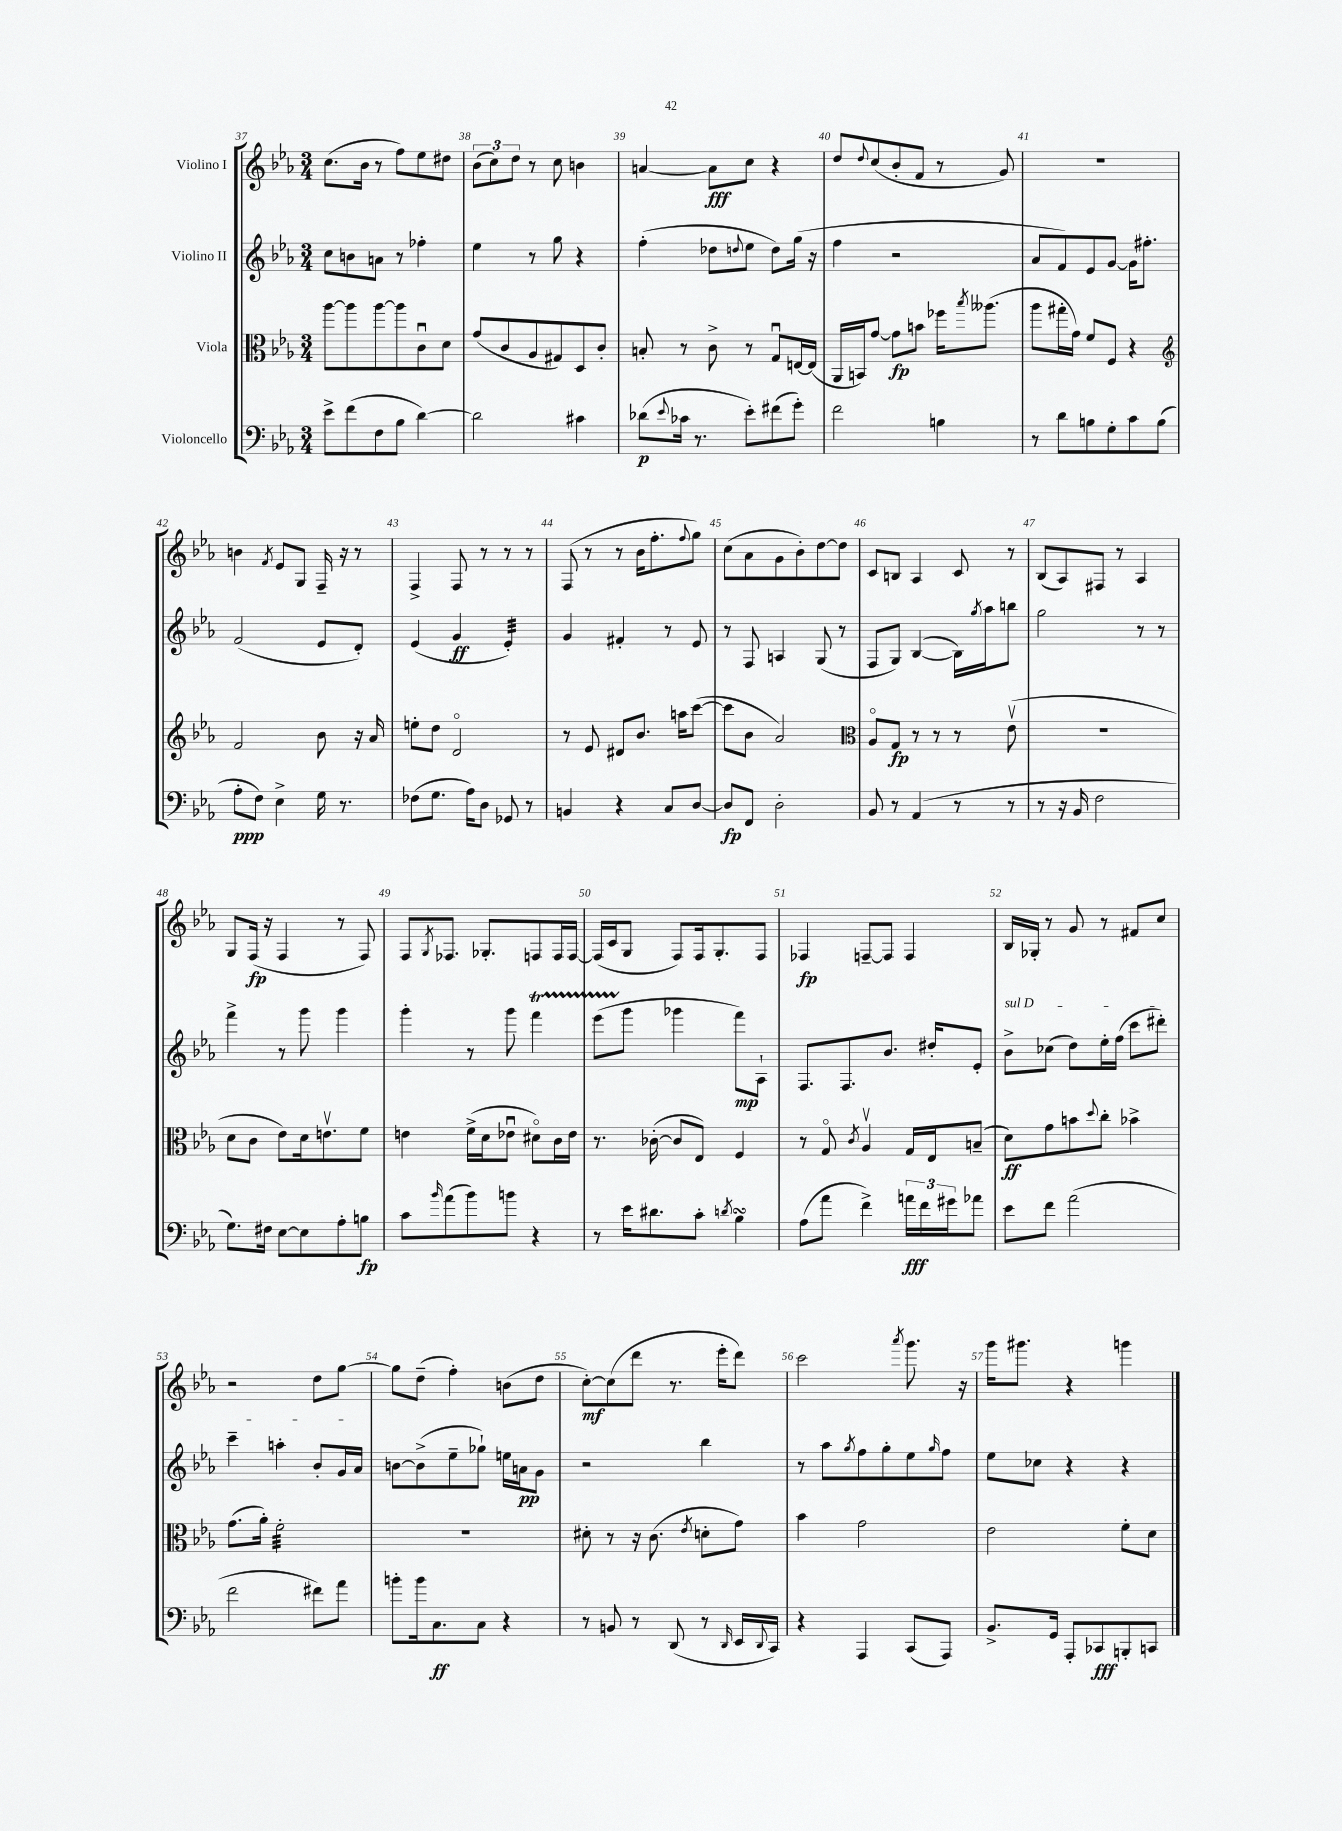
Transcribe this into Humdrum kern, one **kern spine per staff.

**kern	**kern	**kern	**kern
*staff4	*staff3	*staff2	*staff1
*clefF4	*clefC3	*clefG2	*clefG2
*k[b-e-a-]	*k[b-e-a-]	*k[b-e-a-]	*k[b-e-a-]
*M3/4	*M3/4	*M3/4	*M3/4
8e-^	[8aa-	8cc	(8.cc
(8f	8aa-]	8b	.
.	.	.	16b-
8F	[8aa-	8a	8r
8B-	8aa-]	8r	8ff)
[4d)	8cu	4ff-'	8ee-
.	8d	.	8dd#
=	=	=	=
2d]	(8g	4ee-	(12b-
.	.	.	12cc)
.	8c	.	.
.	.	.	12dd
.	8A-	8r	8r
.	8G#)	8gg	8cc
4c#	8D	4r	4b
.	8c'	.	.
=	=	=	=
(8d-	8B'	(4ff'	[4a
8qqe-	.	.	.
16c-	8r	.	.
8.r	.	.	.
.	8c^	8dd-	8a]
.	.	8qqdd	.
8e-')	8r	8ee-	8cc
(8f#	8Gu	8dd)	4r
8g')	[16E	(16gg	.
.	(16E]	16r	.
=	=	=	=
2f	16AA-	4ff	8dd
.	16BB)	.	.
.	.	.	8qqdd
.	[8g	.	(8cc
.	8g]	2r	8b-'
.	8b	.	8f
4B	16ff-	.	8r
.	8qbb-	.	.
.	(8.aa--	.	.
.	.	.	8g)
=	=	=	=
8r	8aa-	8a-	2.r
8d	16gg#'	8f)	.
.	16g)	.	.
8B	8f	8e-	.
8G'	8F	[8g	.
8c	4r	16g]	.
.	.	8.ff#'	.
(8B	.	.	.
=	=	=	=
*	*clefG2	*	*
8A-'	2f	(2f	4b
8F)	.	.	.
.	.	.	8qf
4E-^	.	.	8e-
.	.	.	8G
16G	8b-	8e-	16F~
8.r	.	.	16r
.	16r	8d')	8r
.	16a-	.	.
=	=	=	=
(8F-	8ee'	(4e-	4F^
8.G	8dd	.	.
.	2do	4g	8F
16A-)	.	.	.
8D	.	.	8r
8GG-	.	4e-')	8r
8r	.	.	8r
=	=	=	=
4BB	8r	4g	(8F
.	8e-	.	8r
4r	8d#	4f#'	8r
.	8.b-	.	16b-
.	.	.	8.ff'
8C	.	8r	.
.	16aa	.	.
.	.	.	8qqff
[8D	([8ccc	8e-	8gg)
=	=	=	=
8D]	8ccc]	8r	(8cc
8FF	8b-	8F	8a-
2D'	2a-)	4A	8g
.	.	.	8b-')
.	.	(8G	[8dd
.	.	8r	8dd]
=	=	=	=
*	*clefC3	*	*
8BB-	8A-o	8F	8c
8r	8G	8G)	8B
(4AA-	8r	([4B-	4A-
.	8r	.	.
8r	8r	16B-])	8c
.	.	8qgg	.
.	.	16aa-	.
8r	(8e-v	8bb	8r
=	=	=	=
8r	2.r	2gg	(8B-
16r	.	.	8A-)
16BB-	.	.	.
2F	.	.	8F#
.	.	.	8r
.	.	8r	4A-
.	.	8r	.
=	=	=	=
8.G)	8d	4fff^	8G
.	8c	.	(16F
16F#	.	.	16r
[8E-	8e-)	8r	4F
8E-]	16d	8ggg	.
.	8.ev	.	.
8A-'	.	4ggg	8r
8B	8f	.	8F)
=	=	=	=
8c	4e	4ggg'	8F
16qqb-	.	.	8qG
(8a-	.	.	8.F-
8b-)	(16f^	8r	.
.	16d	.	8.G-'
8b	8e-u	8ggg	.
4r	8d#o)	4fff	8F
.	16c	.	16F
.	16e-	.	[16F
=	=	=	=
8r	8.r	(8eee-	(16F]
.	.	.	16c
16e-	.	8ggg	8G
8.d#	([16c-'	.	.
.	8c-]	4ggg-	8F)
8c'	8E-)	.	16F
.	.	.	8.G'
8qd	.	.	.
4B-	4F	8fff)	.
.	.	8A-`	8F
=	=	=	=
(8A-	8r	8.F	4F-
8a-	8Go	.	.
.	.	8.F	.
.	8qc	.	.
4f^)	4A-v	.	[8F~
.	.	8.b-	8F]
24a	16G	.	4F
24f	.	.	.
.	16E-	16dd#'	.
24g#	.	.	.
8a-	(8B~	8e-'	.
=	=	=	=
8e-	8d)	8b-^	16B-
.	.	.	16G-'
8f	8g	(8cc-	8r
(2a-	8b	8dd)	8g
.	8qqdd	.	.
.	8cc'	16ee-'	8r
.	.	(16ff	.
.	4b-^	8ccc	8f#
.	.	8ddd#')	8cc
=	=	=	=
2f	(8.g	4ccc~	2r
.	16a-')	.	.
.	2f'	4aa'	.
8f#)	.	8b-'	8dd
8a-	.	16g	[8gg
.	.	16a-	.
=	=	=	=
8b'	2.r	[8b	8gg]
16b	.	(8b^]	(8dd~
8.C	.	.	.
.	.	8ee-~	4ff')
8C	.	8gg-`)	.
4r	.	16ee	(8b
.	.	16a	.
.	.	8g	8dd
=	=	=	=
8r	8d#'	2r	[8cc')
8BB	8r	.	(8cc]
8r	16r	.	8ddd
.	(8.c	.	.
(8DD	.	.	8.r
.	8qe-	.	.
8r	8d'	4bb-	.
.	.	.	16eee-'
16qqDD	.	.	.
16EE-	8g)	.	8ddd)
8qqDD	.	.	.
16CC)	.	.	.
=	=	=	=
4r	4b-	8r	2ccc
.	.	8aa-	.
.	.	8qgg	.
4AAA-	2g	8ff	.
.	.	8gg'	.
.	.	.	8qaaa-
(8CC	.	8ee-	8.ggg
.	.	16qqgg	.
8AAA-)	.	8ff	.
.	.	.	16r
=	=	=	=
8.BB-^	2e-	8ee-	16ggg
.	.	.	8.ggg#
.	.	8cc-	.
16GG	.	.	.
8AAA-'	.	4r	4r
8CC-	.	.	.
8BBB'	8f'	4r	4ggg
8CC	8d	.	.
==	==	==	==
*-	*-	*-	*-
